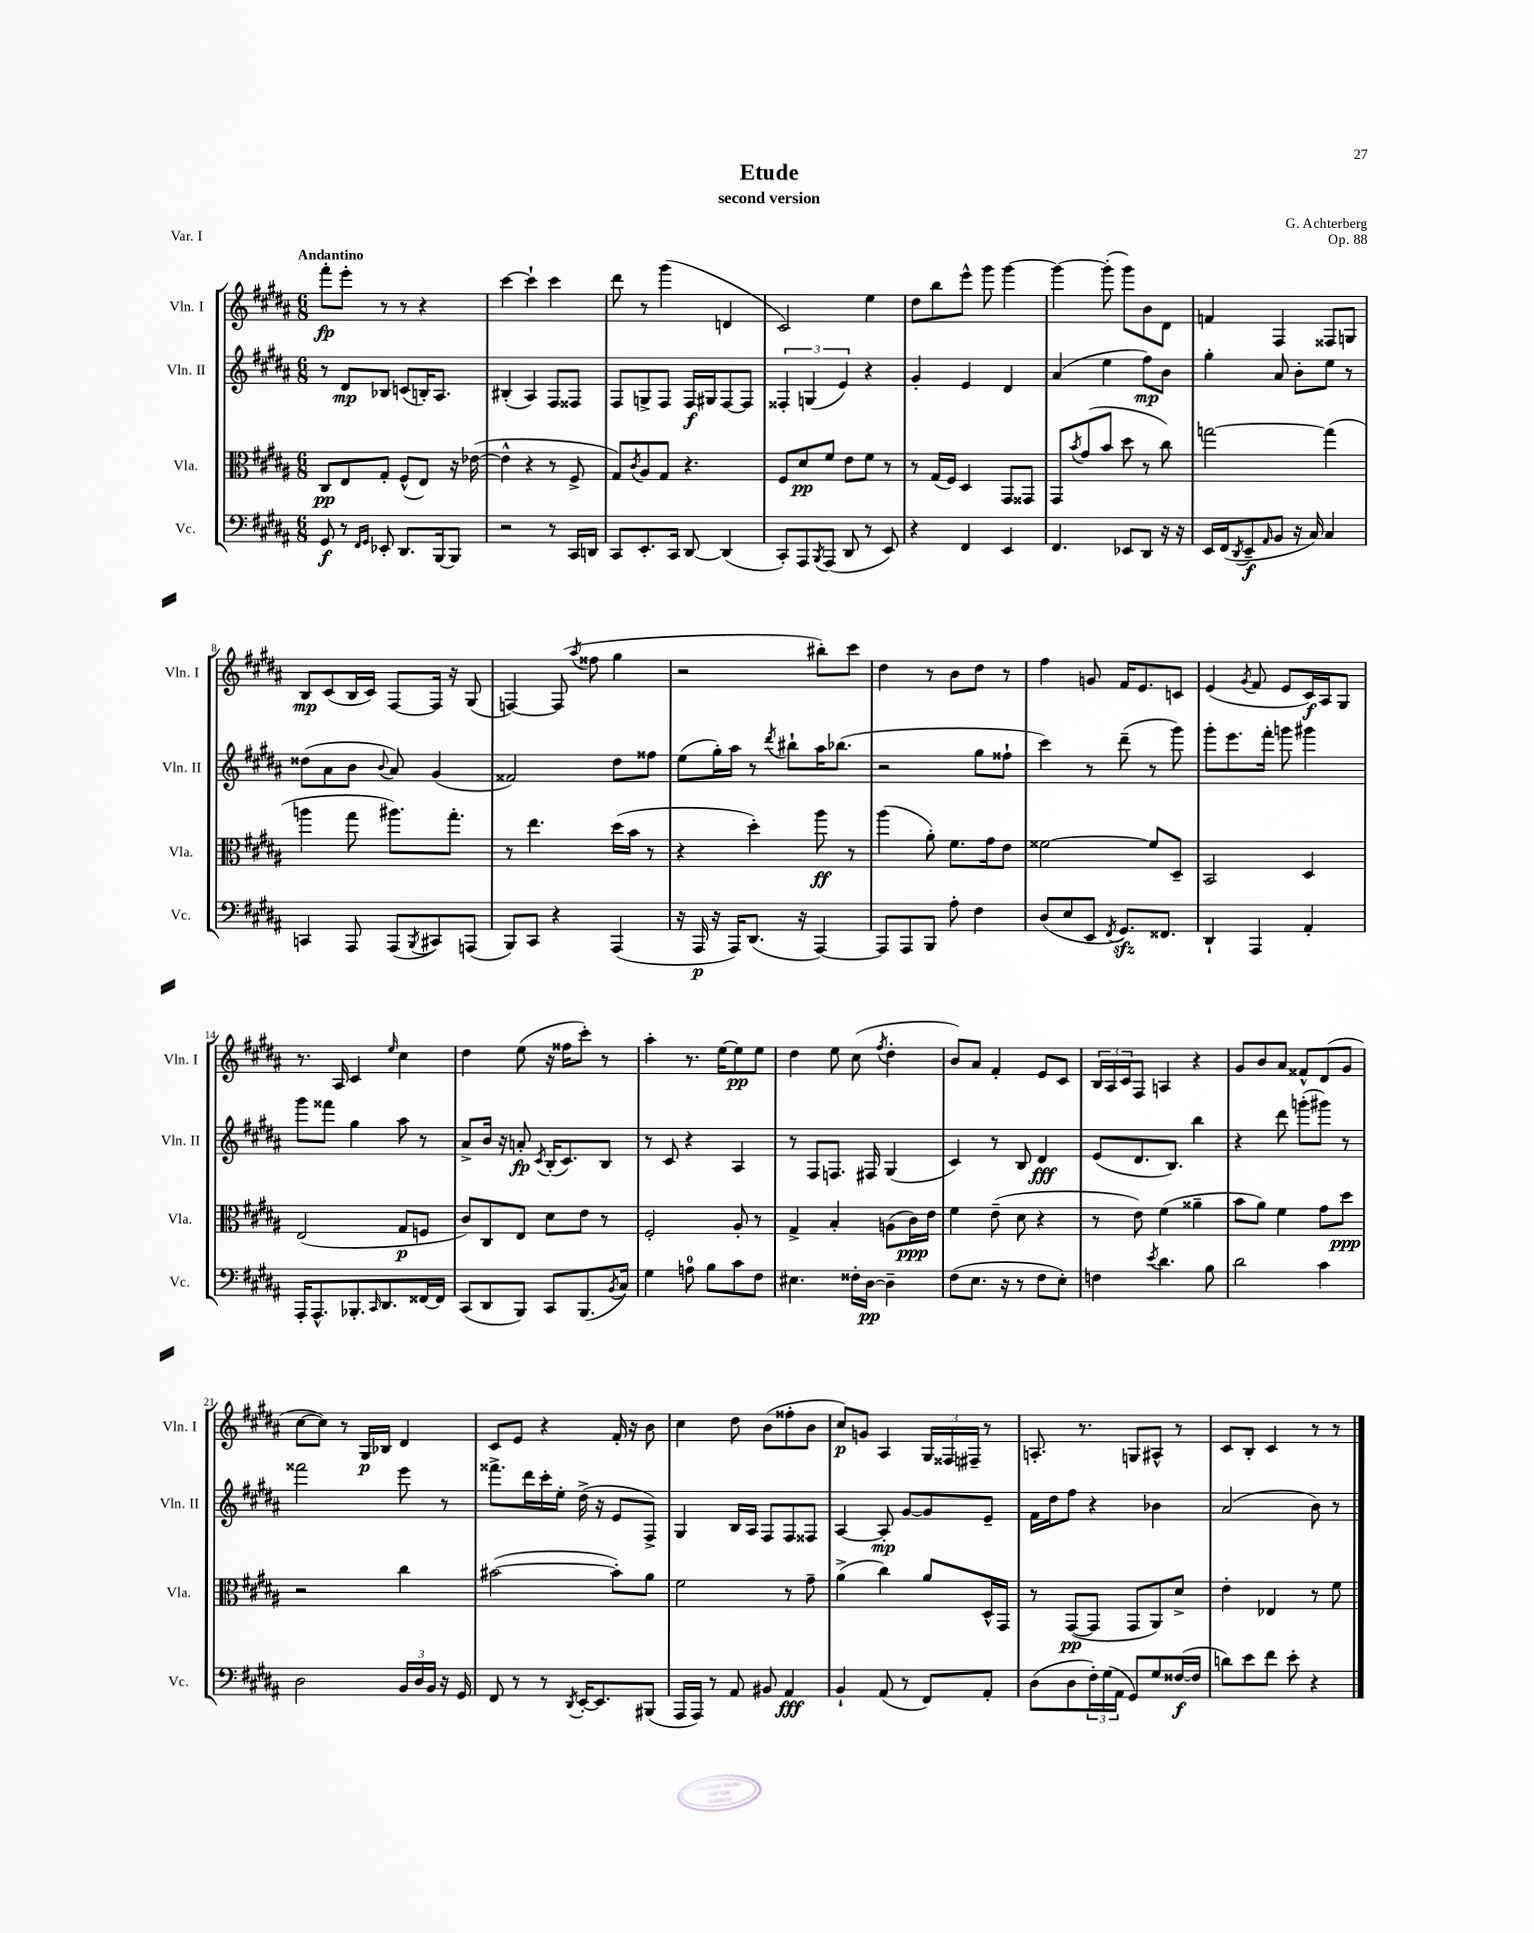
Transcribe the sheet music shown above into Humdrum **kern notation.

**kern	**dynam	**kern	**dynam	**kern	**dynam	**kern	**dynam
*part4	*part4	*part3	*part3	*part2	*part2	*part1	*part1
*staff4	*staff4	*staff3	*staff3	*staff2	*staff2	*staff1	*staff1
*I"Vc.	*	*I"Vla.	*	*I"Vln. II	*	*I"Vln. I	*
*I'Vc.	*	*I'Vla.	*	*I'Vln. II	*	*I'Vln. I	*
*clefF4	*	*clefC3	*	*clefG2	*	*clefG2	*
*k[f#c#g#d#a#]	*	*k[f#c#g#d#a#]	*	*k[f#c#g#d#a#]	*	*k[f#c#g#d#a#]	*
*M6/8	*	*M6/8	*	*M6/8	*	*M6/8	*
=1	=1	=1	=1	=1	=1	=1	=1
!	!	!	!	!	!	!LO:TX:a:B:t=Andantino	!
8GG#/	f	8C#/L	pp	8r	.	8fff#'\L	fp
8r	.	8E/	.	8d#/L	mp	8eee'\J	.
16qqFF#/LL	.	.	.	.	.	.	.
16qqGG#/JJ	.	.	.	.	.	.	.
8EE-X'/	.	8G#'/J	.	8B-X/J	.	8r	.
8.DD#/L	.	(8F#^^/L	.	(8cn/L	.	8r	.
.	.	8E/J)	.	16Bn'/K)	.	4r	.
[16BBB/k	.	.	.	8.A#/J	.	.	.
8BBB/J]	.	16r	.	.	.	.	.
.	.	([16e-X\	.	.	.	.	.
=2	=2	=2	=2	=2	=2	=2	=2
2r	.	4e-^^\]	.	(4B#X'/	.	[4ccc#\	.
.	.	4r	.	4A#/)	.	4ccc#`\]	.
8r	.	8r	.	8F#/L	.	4ccc#\	.
16CC#/LL	.	8F#^/	.	8F##X/J	.	.	.
16DDn/JJ	.	.	.	.	.	.	.
=3	=3	=3	=3	=3	=3	=3	=3
8CC#/L	.	8G#/L)	.	8F#/L	.	8ddd#\	.
.	.	8qc#/	.	.	.	.	.
8.EE'/	.	8A#/	.	8Gn^/	.	8r	.
.	.	8G#/J	.	8F#/J	.	(4ggg#\	.
16CC#/Jk	.	.	.	.	.	.	.
[8DD#/	.	4.r	.	16F#/LL	f	.	.
.	.	.	.	16G#X/J	.	.	.
(4DD#/]	.	.	.	[8F#/	.	4dn/	.
.	.	.	.	8F#/J]	.	.	.
=4	=4	=4	=4	=4	=4	=4	=4
8CC#'/L)	.	8F#/L	.	6F##X'/	.	2c#/)	.
8AAA#/	.	8d#/	pp	.	.	.	.
.	.	.	.	(6Gn/	.	.	.
8qBBB/	.	.	.	.	.	.	.
(8AAA#/J	.	8f#/J	.	.	.	.	.
.	.	.	.	6e/)	.	.	.
8DD#/	.	8e\L	.	.	.	.	.
8r	.	8f#\J	.	4r	.	4ee\	.
8EE/)	.	8r	.	.	.	.	.
=5	=5	=5	=5	=5	=5	=5	=5
4r	.	8r	.	4g#'/	.	8dd#\L	.
.	.	(16G#/LL	.	.	.	8bb\	.
.	.	16F#/JJ)	.	.	.	.	.
4FF#/	.	4D#/	.	4e/	.	8eee^^\J	.
.	.	.	.	.	.	8ggg#\	.
4EE/	.	8GG#/L	.	4d#/	.	[4ggg#\	.
.	.	8GG##X/J	.	.	.	.	.
=6	=6	=6	=6	=6	=6	=6	=6
4.FF#/	.	8GG#/L	.	(4a#/	.	4ggg#\_	.
.	.	8qb/	.	.	.	.	.
.	.	(8g#/	.	.	.	.	.
.	.	8b/J	.	4ee\	.	(8ggg#'\]	.
8EE-X/L	.	8dd#\	.	.	.	8ggg#\L)	.
8DD#/J	.	8r	.	8ff#\L)	mp	8b\	.
16r	.	8cc#\)	.	8b\J	.	8d#\J	.
16r	.	.	.	.	.	.	.
=7	=7	=7	=7	=7	=7	=7	=7
16EE/LL	.	[2ggn\	.	4gg#'\	.	4fn/	.
(16FF#/J	.	.	.	.	.	.	.
8qDD#/	.	.	.	.	.	.	.
8EE~/	f	.	.	.	.	.	.
16qqAA#/	.	.	.	.	.	.	.
8BB/J	.	.	.	8a#/	.	4F#/	.
16r	.	.	.	8b'\L	.	.	.
16C#/)	.	.	.	.	.	.	.
4C#/	.	(4gg\]	.	8ee\J	.	8F##X/L	.
.	.	.	.	8r	.	8Gn/J	.
!!LO:LB:g=z
=8	=8	=8	=8	=8	=8	=8	=8
4CCn/	.	4aan\	.	(8dd##X\L	.	8B/L	mp
.	.	.	.	8a#\	.	(8c#/	.
8AAA#/	.	8gg#\	.	8b\J	.	16B/L	.
.	.	.	.	.	.	16c#/JJ)	.
.	.	.	.	8qqb/	.	.	.
(8AAA#/L	.	8.aa#X\L)	.	8a#/)	.	[8F#/L	.
8qBBB/	.	.	.	.	.	.	.
8CC#X/)	.	.	.	(4g#/	.	16F#/Jk]	.
.	.	8.gg#'\J	.	.	.	16r	.
(8AAAn/J	.	.	.	.	.	(8G#/	.
=9	=9	=9	=9	=9	=9	=9	=9
8BBB/L)	.	8r	.	2f##X/)	.	[4Fn/)	.
8CC#/J	.	4.ee\	.	.	.	.	.
4r	.	.	.	.	.	(8F/]	.
.	.	.	.	.	.	8qaa#/	.
.	.	.	.	.	.	8ff##X\	.
(4AAA#/	.	(16dd#\LL	.	8dd#\L	.	4gg#\	.
.	.	16b\JJ	.	.	.	.	.
.	.	8r	.	8ff##X\J	.	.	.
=10	=10	=10	=10	=10	=10	=10	=10
16r	.	4r	.	(8ee\L	.	2r	.
16AAA#/	p	.	.	.	.	.	.
16r	.	.	.	16gg#'\L)	.	.	.
16AAA#/KL)	.	.	.	16aa#\JJ	.	.	.
(8.DD#/J	.	4dd#'\)	.	8r	.	.	.
.	.	.	.	8qddd#/	.	.	.
.	.	.	.	8bb#X`\L	.	.	.
16r	.	.	.	.	.	.	.
[4AAA#/)	.	8aa#\	ff	16aa#\K	.	8bb#X'\L)	.
.	.	.	.	(8.bb-X\J	.	.	.
.	.	8r	.	.	.	8ccc#\J	.
=11	=11	=11	=11	=11	=11	=11	=11
8AAA#/L]	.	(4aa#\	.	2r	.	4dd#\	.
8AAA#/	.	.	.	.	.	.	.
8BBB/J	.	8a#'\)	.	.	.	8r	.
8A#'\	.	8.f#\L	.	.	.	8b\L	.
4F#\	.	.	.	8gg#\L	.	8dd#\J	.
.	.	16g#\k	.	.	.	.	.
.	.	8e\J	.	8ff##X`\J	.	8r	.
=12	=12	=12	=12	=12	=12	=12	=12
(8D#/L	.	[2f##X\	.	4ccc#\)	.	4ff#\	.
8E/	.	.	.	.	.	.	.
8EE/J	.	.	.	8r	.	8gn/	.
8qFF#/	.	.	.	.	.	.	.
8.GG#zz/L)	.	.	.	(8ddd#~\	.	16f#/KL	.
.	.	.	.	.	.	8.e/	.
.	.	8f##/L]	.	8r	.	.	.
8.FF##X/J	.	.	.	.	.	.	.
.	.	8D#~/J	.	8ggg#\)	.	8cn/J	.
=13	=13	=13	=13	=13	=13	=13	=13
4DD#`/	.	2BB/	.	8ggg#'\L	.	(4e/	.
.	.	.	.	8.eee\	.	.	.
.	.	.	.	.	.	8qg#/	.
4AAA#/	.	.	.	.	.	8f#/	.
.	.	.	.	16fff#'\Jk	.	.	.
.	.	.	.	8gggn\	.	8e/L	.
4AA#'/	.	4D#/	.	4ggg#X\	.	16c#/L)	f
.	.	.	.	.	.	16A#/J	.
.	.	.	.	.	.	8G#/J	.
!!LO:LB:g=z
=14	=14	=14	=14	=14	=14	=14	=14
16AAA#'/KL	.	(2E/	.	8ggg#\L	.	8.r	.
8.AAA#^^/	.	.	.	.	.	.	.
.	.	.	.	8fff##X\J	.	.	.
.	.	.	.	.	.	16A#/	.
8.BBB-X'/	.	.	.	4gg#\	.	4c#/	.
16qqCC#/	.	.	.	.	.	.	.
8.DD#/	.	.	.	.	.	.	.
.	.	.	.	.	.	16qqee/	.
.	.	8G#/L	p	8aa#\	.	4cc#\	.
[16FF##X/L	.	8Fn/J	.	8r	.	.	.
16FF##/JJ]	.	.	.	.	.	.	.
=15	=15	=15	=15	=15	=15	=15	=15
(8CC#/L	.	8c#/L)	.	8a#^/L	.	4dd#\	.
8DD#/	.	8C#/	.	16b/Jk	.	.	.
.	.	.	.	16r	.	.	.
8BBB/J)	.	8E/J	.	8an'/	fp	(8ee\	.
.	.	.	.	8qc#/	.	.	.
8CC#/L	.	8d#\L	.	(16B'/KL	.	16r	.
.	.	.	.	8.c#/)	.	16ff##X\KL	.
(8.BBB/	.	8e\J	.	.	.	8ccc#'\J)	.
.	.	8r	.	8B/J	.	8r	.
8qBB/	.	.	.	.	.	.	.
16C#/Jk)	.	.	.	.	.	.	.
=16	=16	=16	=16	=16	=16	=16	=16
4G#\	.	2F#'/	.	8r	.	4aa#'\	.
.	.	.	.	8c#/	.	.	.
8An\	.	.	.	4r	.	8.r	.
8B\L	.	.	.	.	.	.	.
.	.	.	.	.	.	[16ee\KL	.
8c#\	.	8A#'/	.	4A#/	.	8ee\]	pp
8F#\J	.	8r	.	.	.	8ee\J	.
=17	=17	=17	=17	=17	=17	=17	=17
4.E#X\	.	4G#^/	.	8r	.	4dd#\	.
.	.	.	.	8F#/L	.	.	.
.	.	4B'/	.	8.Fn/J	.	8ee\	.
16F##X'\LL	.	.	.	.	.	(8cc#\	.
[16D#\JJ	pp	.	.	16F#X/	.	.	.
.	.	.	.	.	.	8qff#/	.
4D#~\]	.	(8An\L	.	(4G#/	.	4dd#'\	.
.	.	16c#\L)	ppp	.	.	.	.
.	.	16e\JJ	.	.	.	.	.
=18	=18	=18	=18	=18	=18	=18	=18
(8F#\L	.	4f#\	.	4c#/)	.	8b/L)	.
8.E\J	.	.	.	.	.	8a#/J	.
.	.	(8e~\	.	8r	.	4f#'/	.
16r	.	.	.	.	.	.	.
8r	.	8d#\	.	8B/	.	.	.
8F#\L	.	4r	.	4d#/	fff	8e/L	.
8E'\J)	.	.	.	.	.	8c#/J	.
=19	=19	=19	=19	=19	=19	=19	=19
4Fn\	.	8r	.	(8e/L	.	24B/LL	.
.	.	.	.	.	.	24A#/	.
.	.	.	.	.	.	24c#/J	.
.	.	8e\)	.	8.d#/	.	8F#/J	.
8qe/	.	.	.	.	.	.	.
4.d#\	.	(4f#\	.	.	.	4An/	.
.	.	.	.	8.B/J)	.	.	.
.	.	4a##X~\	.	4bb\	.	4r	.
8B\	.	.	.	.	.	.	.
=20	=20	=20	=20	=20	=20	=20	=20
2d#\	.	8b\L	.	4r	.	8g#/L	.
.	.	8a#\J)	.	.	.	8b/	.
.	.	4f#\	.	8ddd#\	.	8a#/J	.
.	.	.	.	(8gggn'\L	.	8f##X^^/L	.
4c#\	.	8g#\L	.	8ggg#X\J)	.	(8d#/	.
.	.	8dd#\J	ppp	8r	.	8g#/J	.
!!LO:LB:g=z
=21	=21	=21	=21	=21	=21	=21	=21
2D#\	.	2r	.	2fff##X\	.	[8cc#\L	.
.	.	.	.	.	.	8cc#\J])	.
.	.	.	.	.	.	8r	.
.	.	.	.	.	.	16G#/LL	p
.	.	.	.	.	.	16B-X/JJ	.
24BB/LL	.	4cc#\	.	8eee\	.	4d#/	.
24D#/	.	.	.	.	.	.	.
24BB/JJ	.	.	.	.	.	.	.
16r	.	.	.	8r	.	.	.
16GG#/	.	.	.	.	.	.	.
=22	=22	=22	=22	=22	=22	=22	=22
8FF#/	.	([2b#X\	.	8.fff##X^\L	.	8c#/L	.
8r	.	.	.	.	.	8e/J	.
.	.	.	.	16ddd#\L	.	.	.
8r	.	.	.	16ccc#'\	.	4r	.
.	.	.	.	16ee'\JJ	.	.	.
8qDD#/	.	.	.	.	.	.	.
[16EE'/KL	.	.	.	(16dd#^\	.	.	.
8.EE/]	.	.	.	16r	.	.	.
.	.	8b#'\L])	.	8e/L	.	16f#'/	.
.	.	.	.	.	.	16r	.
(8BBB#X/J	.	8a#\J	.	8F#^/J)	.	8b\	.
=23	=23	=23	=23	=23	=23	=23	=23
16AAA#/LL	.	2f#\	.	4G#/	.	4cc#\	.
16AAA#/JJ)	.	.	.	.	.	.	.
8r	.	.	.	.	.	.	.
8AA#/	.	.	.	16B/LL	.	8dd#\	.
.	.	.	.	16A#/JJ	.	.	.
8BB#X/	.	.	.	8F#/L	.	(8b\L	.
4AA#/	fff	8r	.	8F#/	.	8ff##X'\	.
.	.	8g#~\	.	8F##X/J	.	8b\J	.
=24	=24	=24	=24	=24	=24	=24	=24
4BB`/	.	(4a#^\	.	[4A#/	.	8cc#/L)	p
.	.	.	.	.	.	8gn/J	.
(8AA#/	.	4cc#\)	.	8A#'/]	mp	4A#/	.
8r	.	.	.	[8g#/L	.	.	.
8FF#/L)	.	8a#/L	.	8g#/]	.	24G#/LL	.
.	.	.	.	.	.	24F##X/	.
.	.	.	.	.	.	24F#X~/JJ	.
8AA#'/J	.	16D#^^/L	.	8e~/J	.	8r	.
.	.	16GG#/JJ	.	.	.	.	.
=25	=25	=25	=25	=25	=25	=25	=25
(8D#\L	.	8r	.	16f#\LL	.	8.An'/	.
.	.	.	.	16dd#\J	.	.	.
8D#\	.	([8GG#/L	pp	8ff#\J	.	.	.
.	.	.	.	.	.	8.r	.
24F#'\L)	.	8GG#/J]	.	4r	.	.	.
(24G#\	.	.	.	.	.	.	.
24AA#\JJ	.	.	.	.	.	.	.
8GG#/L)	.	8GG#/L	.	.	.	8Gn/L	.
8G#/	.	8AA#/)	.	4b-X\	.	8A#X^^/J	.
([16F##X/L	f	8d#^/J	.	.	.	8r	.
16F##/JJ]	.	.	.	.	.	.	.
=26	=26	=26	=26	=26	=26	=26	=26
8dn\L)	.	4e'\	.	(2a#/	.	8c#/L	.
8e\	.	.	.	.	.	8B'/J	.
8f#\J	.	4E-X/	.	.	.	4c#/	.
8e'\	.	.	.	.	.	.	.
4r	.	8r	.	8b\)	.	8r	.
.	.	8f#\	.	8r	.	8r	.
==	==	==	==	==	==	==	==
*-	*-	*-	*-	*-	*-	*-	*-
